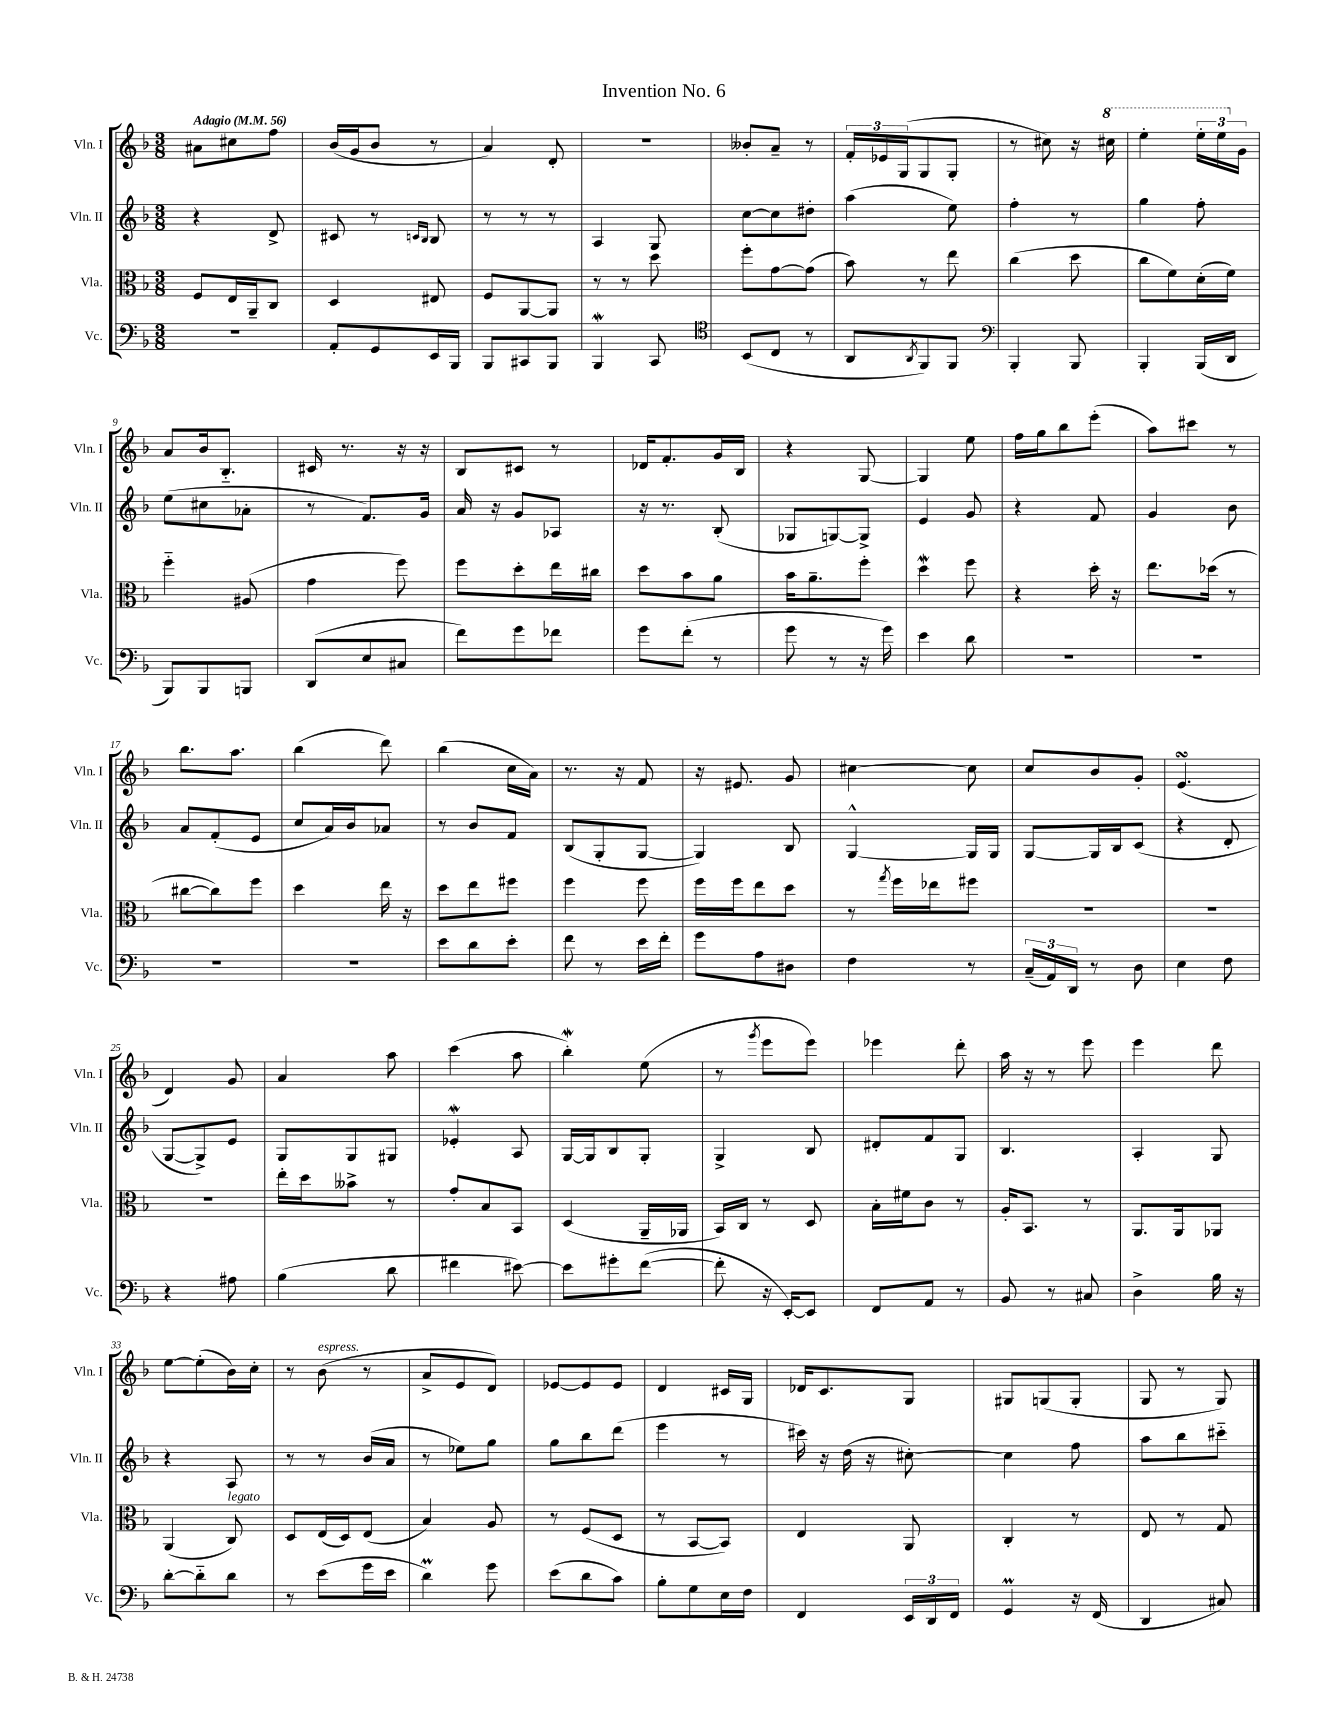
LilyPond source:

\header { title = "Invention No. 6" }
<<
\new StaffGroup <<
\new Staff = "s0" \with { instrumentName = "Vln. I" shortInstrumentName = "Vln. I" } {
    \clef treble \key f \major \numericTimeSignature \time 3/8 \tempo "Adagio" 4 = 56
    ais'8 cis''8 f''8 |
    bes'16( g'16 bes'8 r8 |
    a'4) d'8-. |
    R4. |
    beses'8-. a'8-- r8 |
    \tuplet 3/2 { f'16-. ees'16 g16( } g8 g8-. |
    r8 cis''8) r16 \ottava #1 cis'''16 |
    e'''4-. \tuplet 3/2 { e'''16-. e'''16 \ottava #0 g'16 } |
    a'8 bes'16 bes8.-_ |
    cis'16 r8. r16 r16 |
    bes8 cis'8 r8 |
    des'16 f'8.-. g'16 bes16 |
    r4 g8~ |
    g4 e''8 |
    f''16 g''16 bes''8 e'''8-.( |
    a''8) cis'''8 r8 |
    bes''8. a''8. |
    bes''4( d'''8) |
    bes''4( c''16 a'16) |
    r8. r16 f'8 |
    r16 eis'8. g'8 |
    cis''4~ cis''8 |
    c''8 bes'8 g'8-. |
    e'4.\turn( |
    d'4) g'8 |
    a'4 a''8 |
    c'''4( a''8 |
    bes''4-.\mordent) e''8( |
    r8 \acciaccatura { g'''8 } e'''8 e'''8) |
    ees'''4 d'''8-. |
    a''16 r16 r8 e'''8 |
    e'''4 d'''8 |
    e''8~ e''8-.( bes'16) c''16-. |
    r8 bes'8^\markup { \italic "espress." }( r8 |
    a'8-> e'8 d'8) |
    ees'8~ ees'8 ees'8 |
    d'4 cis'16 g16 |
    des'16 c'8. g8 |
    gis8 g8( g8-. |
    g8 r8 g8) \bar "|." |
}
\new Staff = "s1" \with { instrumentName = "Vln. II" shortInstrumentName = "Vln. II" } {
    \clef treble \key f \major \numericTimeSignature \time 3/8
    r4 d'8-> |
    cis'8 r8 \grace { c'16 bes16 } bes8 |
    r8 r8 r8 |
    a4 g8 |
    c''8~ c''8 dis''8-. |
    a''4( e''8) |
    f''4-. r8 |
    g''4 f''8-. |
    e''8( cis''8 aes'8-. |
    r8 f'8.) g'16 |
    a'16 r16 g'8 aes8 |
    r16 r8. bes8-.( |
    ges8 g8~) g8-> |
    e'4 g'8 |
    r4 f'8 |
    g'4 bes'8 |
    a'8 f'8-.( e'8 |
    c''8 a'16) bes'16 aes'8 |
    r8 bes'8 f'8 |
    bes8( g8-. g8~ |
    g4) bes8 |
    g4~-^ g16 g16 |
    g8~ g16 bes16 c'8( |
    r4 d'8-. |
    g8~ g8->) e'8 |
    g8 g8 gis8 |
    ees'4-.\mordent a8 |
    g16~ g16 bes8 g8-. |
    g4-> bes8 |
    dis'8-. f'8 g8 |
    bes4. |
    a4-. g8 |
    r4 a8 |
    r8 r8 bes'16( a'16 |
    r8 ees''8) g''8 |
    g''8 bes''8 d'''8( |
    e'''4 r8 |
    cis'''16) r16 d''16( r16 cis''8~-.) |
    cis''4 f''8 |
    a''8 bes''8 cis'''8-_ \bar "|." |
}
\new Staff = "s2" \with { instrumentName = "Vla." shortInstrumentName = "Vla." } {
    \clef alto \key f \major \numericTimeSignature \time 3/8
    f8 e16 a,16-- c8 |
    d4 eis8 |
    f8 a,8~ a,8 |
    r8 r8 d''8 |
    f''8-. g'8~ g'8( |
    bes'8) r8 e''8 |
    c''4( d''8 |
    c''8 f'8) d'16-.( f'16) |
    f''4-_ ais8( |
    g'4 f''8) |
    f''8 d''8-. e''16 cis''16 |
    d''8 bes'8 a'8 |
    bes'16 a'8.-- f''8-. |
    d''4\mordent f''8 |
    r4 d''16-. r16 |
    e''8. des''16( r8 |
    cis''8~ cis''8) f''8 |
    d''4 e''16 r16 |
    d''8 e''8 fis''8 |
    f''4 f''8 |
    f''16 f''16 e''8 d''8 |
    r8 \acciaccatura { g''8 } f''16 ees''16 fis''8 |
    R4. |
    R4. |
    R4. |
    e''16-. d''16 beses'8-> r8 |
    g'8-. bes8 bes,8 |
    d4( a,16-- aes,16 |
    bes,16) c16 r8 d8 |
    bes16-. fis'16 c'8 r8 |
    a16-. bes,8. r8 |
    a,8. a,16 aes,8 |
    a,4( c8^\markup { \italic "legato" }) |
    d8 e16( d16) e8( |
    bes4) a8 |
    r8 f8( d8 |
    r8 bes,8~ bes,8) |
    e4 a,8 |
    c4-. r8 |
    e8 r8 g8 \bar "|." |
}
\new Staff = "s3" \with { instrumentName = "Vc." shortInstrumentName = "Vc." } {
    \clef bass \key f \major \numericTimeSignature \time 3/8
    R4. |
    a,8-. g,8 e,16 bes,,16 |
    bes,,8 cis,8 bes,,8 |
    bes,,4\mordent c,8 |
    \clef tenor bes,8( c8 r8 |
    a,8 \acciaccatura { a,8 } f,8) f,8 |
    \clef bass bes,,4-. bes,,8 |
    bes,,4-. bes,,16( d,16 |
    bes,,8) bes,,8 b,,8 |
    d,8( e8 cis8 |
    f'8) g'8 fes'8 |
    g'8 f'8-.( r8 |
    g'8 r8 r16 g'16) |
    e'4 d'8 |
    R4. |
    R4. |
    R4. |
    R4. |
    e'8 d'8 e'8-. |
    f'8 r8 e'16 f'16-. |
    g'8 a8 dis8 |
    f4 r8 |
    \tuplet 3/2 { c16--( a,16) d,16 } r8 d8 |
    e4 f8 |
    r4 ais8 |
    bes4( d'8 |
    fis'4 eis'8~) |
    eis'8 gis'8-. f'8~( |
    f'8-. r16 e,16~-.) e,8 |
    f,8 a,8 r8 |
    bes,8 r8 cis8 |
    d4-> bes16 r16 |
    d'8~-. d'8-_ d'8 |
    r8 e'8( g'16 e'16 |
    d'4\prall) g'8 |
    e'8( d'8 c'8) |
    bes8-. g8 e16 f16 |
    f,4 \tuplet 3/2 { e,16 d,16 f,16 } |
    g,4\prall r16 f,16( |
    d,4 cis8) \bar "|." |
}
>>
>>
